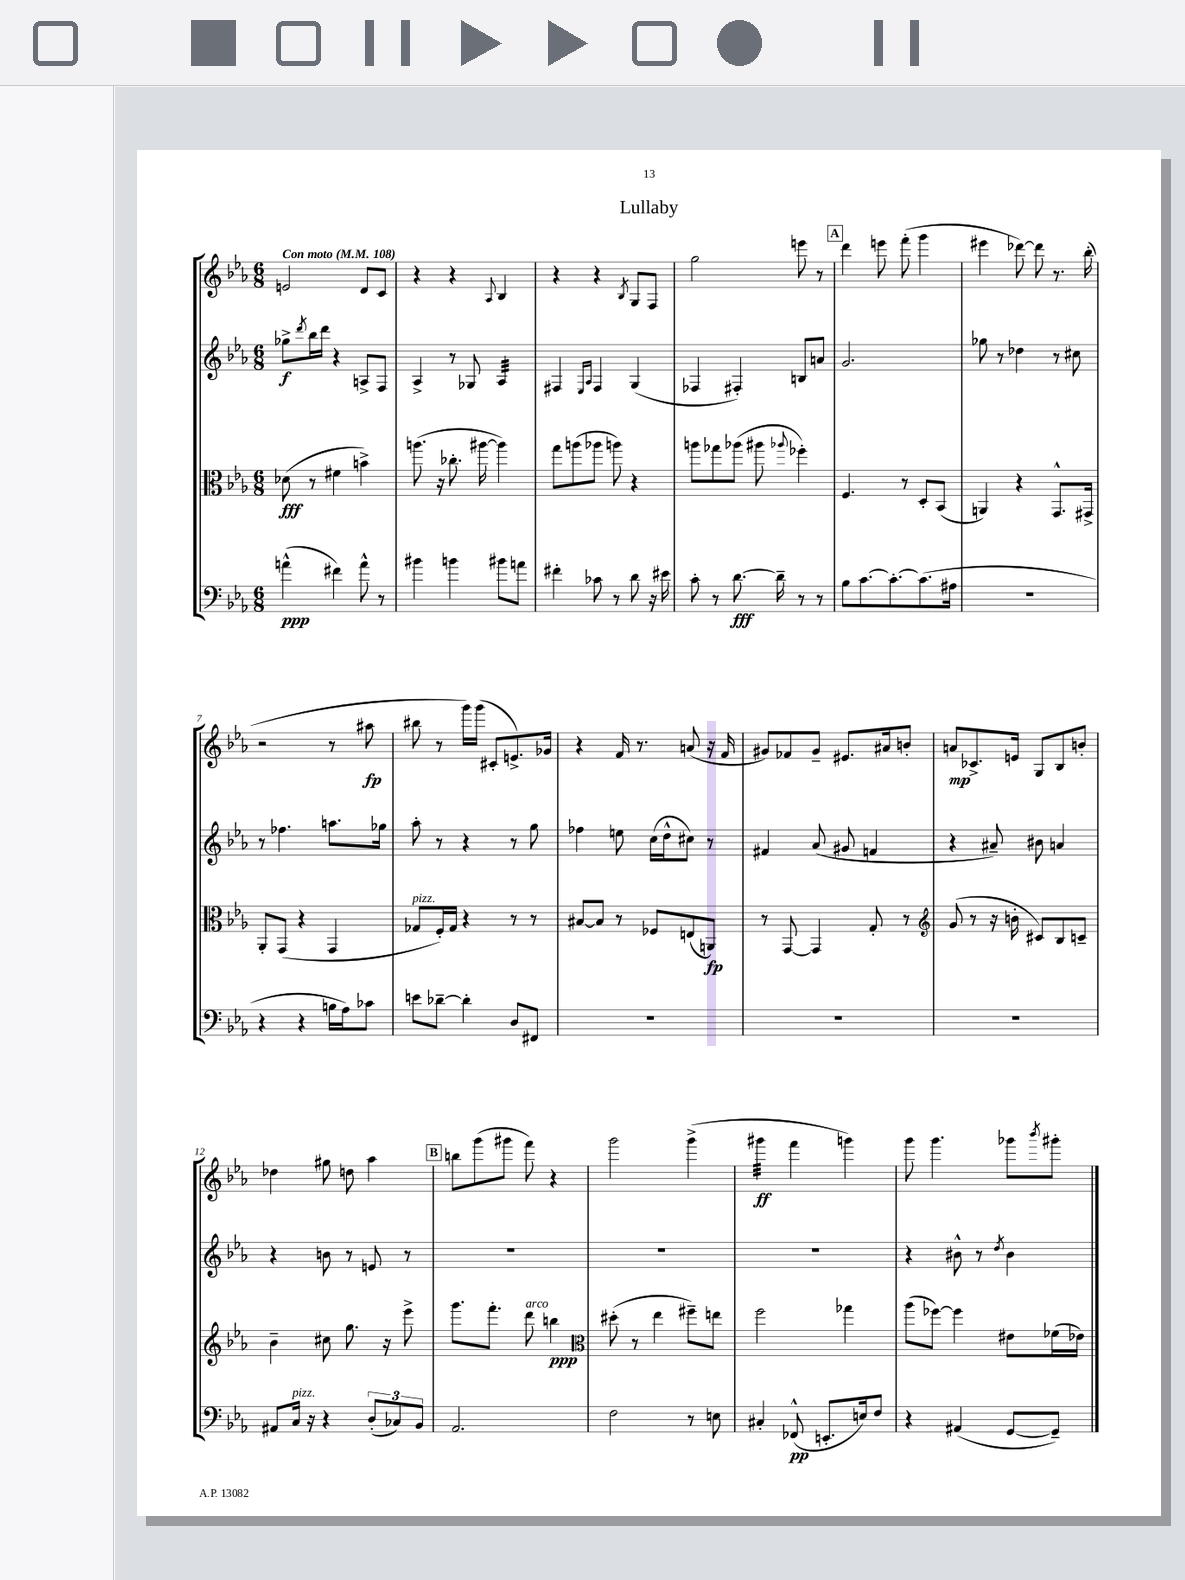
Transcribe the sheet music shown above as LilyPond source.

\header { title = "Lullaby" }
<<
\new StaffGroup <<
\new Staff = "s0" {
    \clef treble \key ees \major \numericTimeSignature \time 6/8 \tempo "Con moto" 4 = 108
    e'2 d'8 c'8 |
    r4 r4 \appoggiatura { aes8 } bes4 |
    r4 r4 \acciaccatura { bes8 } g8 f8 |
    g''2 e'''8 r8 |
    \mark \markup { \box "A" } d'''4 e'''8 f'''8-.( g'''4 |
    eis'''4 des'''8~) des'''8 r8. bes''16-.( |
    r2 r8 ais''8\fp |
    bis''8 r8 g'''16) g'''16( cis'8-. e'8.->) ges'16 |
    r4 f'16 r8. a'8( r16 f'16 |
    gis'8) fes'8 gis'8-- eis'8. ais'16 b'8-. |
    a'8\mp ces'8.-> e'16 g8 bes8 b'8-. |
    des''4 gis''8 d''8 aes''4 |
    \mark \markup { \box "B" } b''8 g'''8( gis'''8 f'''8) r4 |
    g'''2 g'''4->( |
    gis'''4:32\ff f'''4 g'''4) |
    g'''8 g'''4. ges'''8 \acciaccatura { bes'''8 } gis'''8-. \bar "|." |
}
\new Staff = "s1" {
    \clef treble \key ees \major \numericTimeSignature \time 6/8
    ges''8->\f \acciaccatura { d'''8 } bes''16 d'''16 r4 a8-> f8 |
    aes4-> r8 ges8 aes4:32 |
    fis4 \grace { ees16 aes16 } fis4 g4( |
    fes4 fis4-.) b8 a'8 |
    \mark \markup { \box "A" } g'2. |
    ges''8 r8 des''4 r8 cis''8 |
    r8 fes''4. a''8. ges''16 |
    aes''8-. r8 r4 r8 g''8 |
    fes''4 e''8 c''16( d''16-^ cis''8) r8 |
    fis'4 aes'8( gis'8 f'4 |
    r4 ais'8--) bis'8 a'4 |
    r4 b'8 r8 e'8 r8 |
    \mark \markup { \box "B" } R2. |
    R2. |
    R2. |
    r4 bis'8-^ r8 \acciaccatura { d''8 } bis'4 \bar "|." |
}
\new Staff = "s2" {
    \clef alto \key ees \major \numericTimeSignature \time 6/8
    des'8\fff( r8 fis'4 b'4->) |
    a''8.( r16 ces''8.-. ais''16~ ais''4) |
    g''8 a''8( aes''8 a''8) r4 |
    a''8 ges''8 aes''8( ais''8 \appoggiatura { aes''8 } fes''4-.) |
    \mark \markup { \box "A" } f4. r8 d8-. bes,8( |
    a,4) r4 g,8.-^ gis,16-> |
    aes,8-. g,8( r4 g,4 |
    ges8^\markup { \italic "pizz." } f16-.) ges16 r4 r8 r8 |
    bis8~ bis8 r8 fes8 e8( a,8\fp) |
    r8 g,8~ g,4 g8-. r8 |
    \clef treble g'8( r8 r16 b'16-. cis'8) bes8 c'8-- |
    bes'4-- cis''8 g''8. r16 ees'''8-> |
    \mark \markup { \box "B" } g'''8. f'''8.-. d'''8^\markup { \italic "arco" } b''4\ppp |
    \clef alto dis''8-.( r8 ees''4 fis''8--) e''8 |
    f''2 ges''4 |
    aes''8( fes''8~) fes''4 eis'8 fes'16( ees'16) \bar "|." |
}
\new Staff = "s3" {
    \clef bass \key ees \major \numericTimeSignature \time 6/8
    a'4-^\ppp( fis'4) a'8-^ r8 |
    bis'4 b'4 bis'8 a'8 |
    fis'4-. ces'8 r8 d'8 r16 eis'16 |
    c'8-. r8 d'8.~\fff d'16-- r8 r8 |
    \mark \markup { \box "A" } bes8 c'8.~ c'8.~-. c'8.( ais16 |
    R2. |
    r4 r4 b16 aes16) ces'8 |
    e'8 des'8~-- des'4-. d8 fis,8 |
    R2. |
    R2. |
    R2. |
    ais,8 c16^\markup { \italic "pizz." } r16 r4 \tuplet 3/2 { d8-.( ces8) bes,8 } |
    \mark \markup { \box "B" } aes,2. |
    f2 r8 e8 |
    cis4-. fes,8-^\pp( e,8.-. e16) f8 |
    r4 ais,4( g,8~ g,8--) \bar "|." |
}
>>
>>
